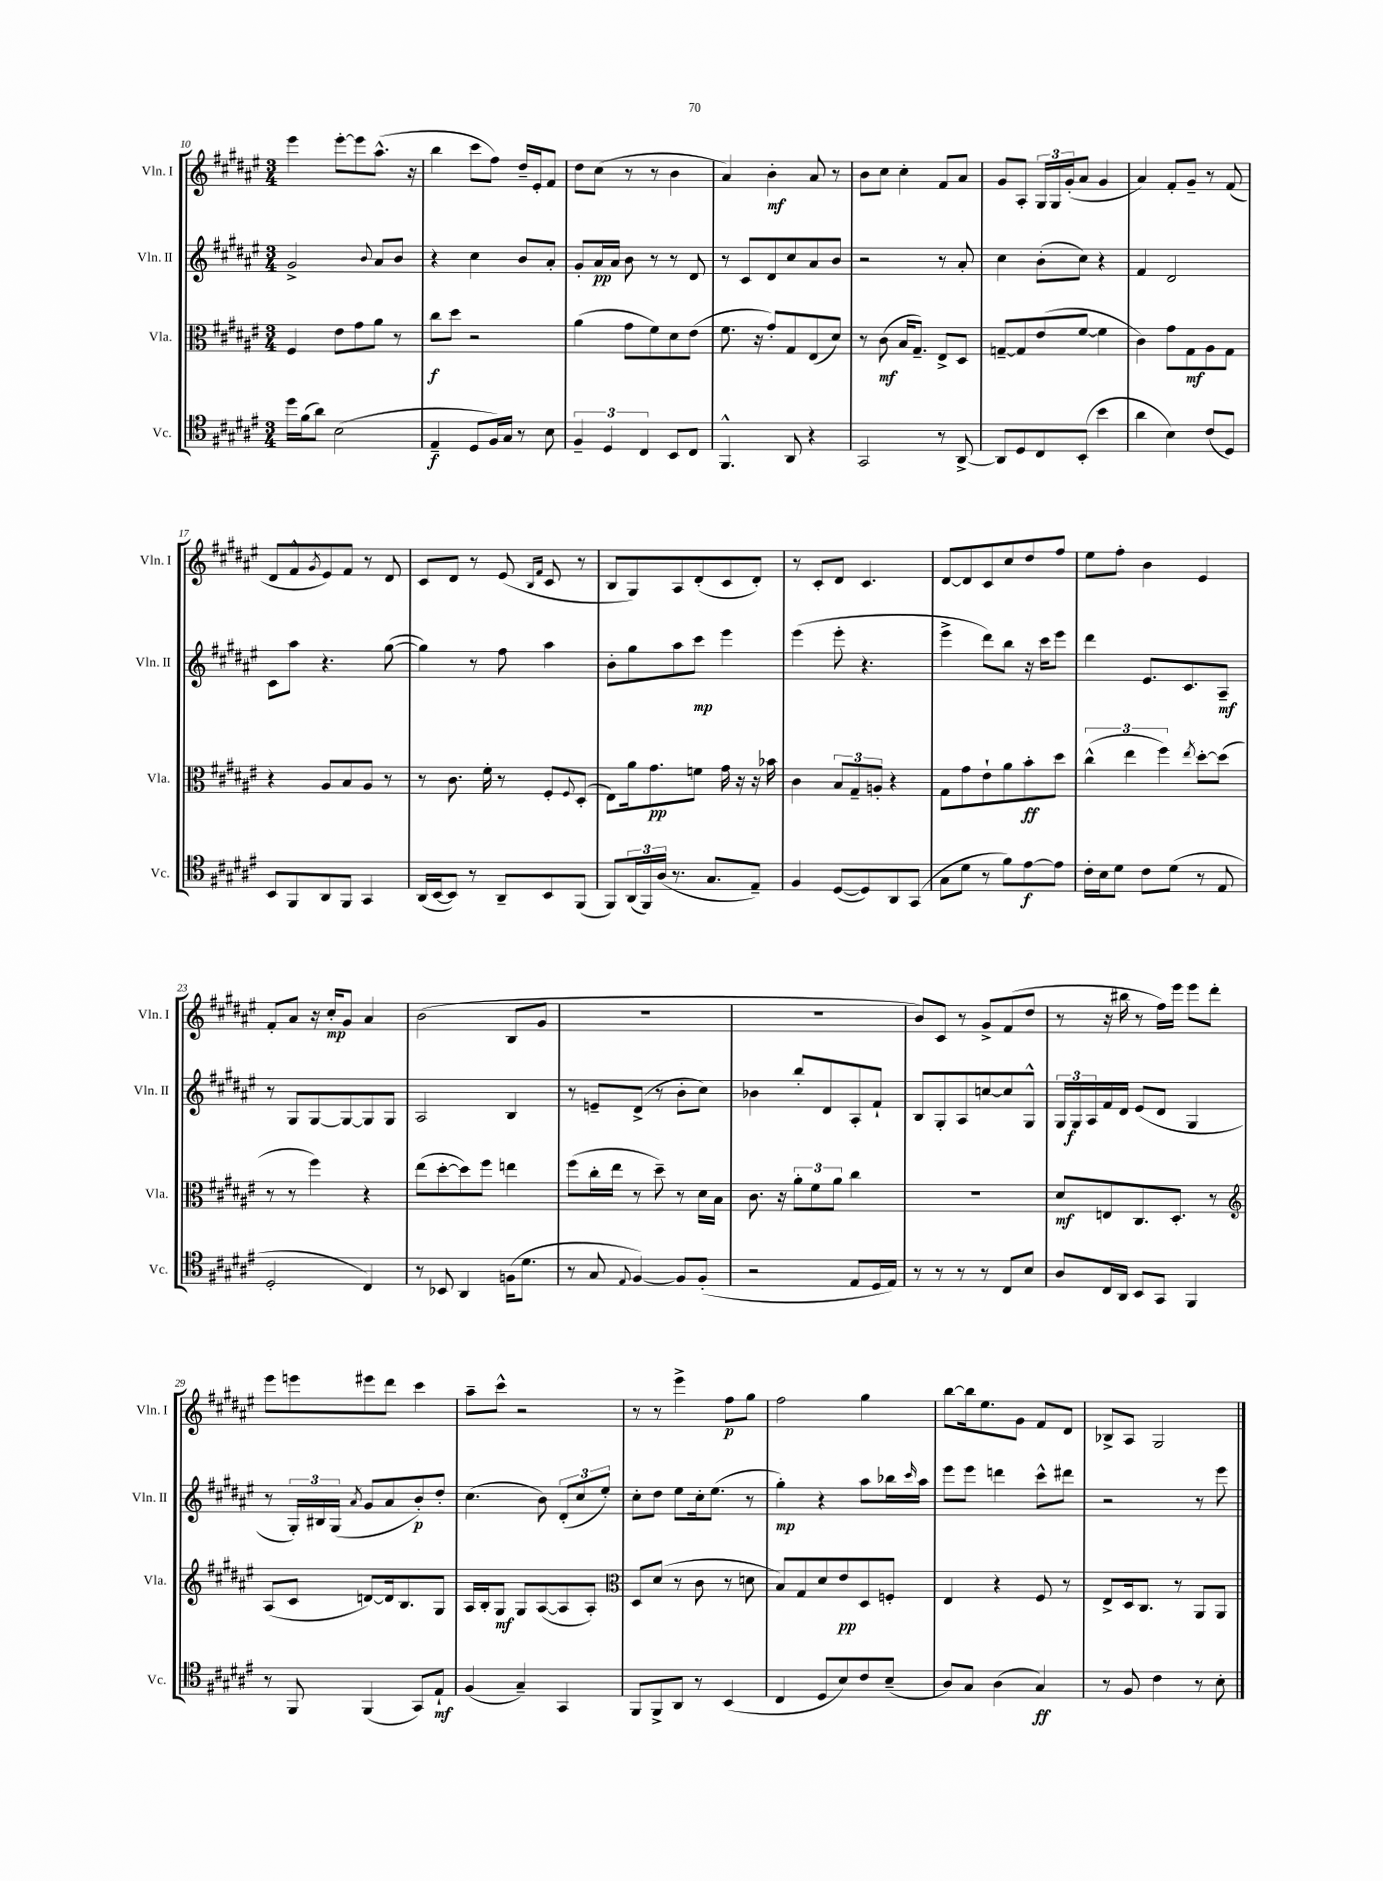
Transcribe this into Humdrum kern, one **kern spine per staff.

**kern	**kern	**kern	**kern
*staff4	*staff3	*staff2	*staff1
*clefC4	*clefC3	*clefG2	*clefG2
*k[f#c#g#d#a#e#]	*k[f#c#g#d#a#e#]	*k[f#c#g#d#a#e#]	*k[f#c#g#d#a#e#]
*M3/4	*M3/4	*M3/4	*M3/4
16dd#	4F#	2g#^	4eee#
(16f#	.	.	.
8a#)	.	.	.
(2B	8e#	.	[8eee#'
.	8g#	.	8eee#]
.	.	8qqb	.
.	8a#	8a#	(8.aa#^^
.	8r	8b	.
.	.	.	16r
=	=	=	=
4E#~	8cc#	4r	4bb
.	8dd#	.	.
8D#	2r	4cc#	8ccc#
16F#)	.	.	8ff#)
16G#	.	.	.
8r	.	8b	16dd#~
.	.	.	16e#'
8B	.	8a#'	8f#
=	=	=	=
6F#~	(4a#	8g#'	8dd#
.	.	16a#	(8cc#
6D#	.	.	.
.	.	16a#	.
.	8g#	8b	8r
6C#	.	.	.
.	8f#)	8r	8r
8BB	8d#	8r	4b
8C#	(8e#	8d#	.
=	=	=	=
4.FF#^^	8.f#	8r	4a#)
.	.	8c#	.
.	16r	.	.
.	8g#')	8d#	4b'
8AA#	8G#	8cc#	.
4r	(8E#	8a#	8a#
.	8d#)	8b	8r
=	=	=	=
2GG#	8r	2r	8b
.	(8c#	.	8cc#
.	16B	.	4cc#'
.	8.G#~)	.	.
8r	8E#^	8r	8f#
[8AA#^	8D#	8a#'	8a#
=	=	=	=
8AA#]	[8G~	4cc#	8g#
8D#	8G]	.	8A#'
8C#	(8e#	(8b'	24G#
.	.	.	24G#
.	.	.	(24g#'
(8BB'	[8f#	8cc#)	8a#
4b	4f#]	4r	4g#
=	=	=	=
4a#	4c#)	4f#	4a#)
4B)	8g#	2d#	8f#'
.	8G#	.	8g#~
(8c#	8A#	.	8r
8D#)	8G#	.	(8f#
=	=	=	=
8BB	4r	8c#	8d#
8FF#	.	8aa#	8f#^^
.	.	.	8qg#
8AA#	8A#	4.r	8e#)
8FF#	8B	.	8f#
4GG#	8A#	.	8r
.	8r	([8gg#	8d#
=	=	=	=
(16AA#	8r	4gg#])	8c#
[16BB	.	.	.
8BB])	8.c#	.	8d#
8r	.	8r	8r
.	16f#'	.	.
8AA#~	8r	8ff#	(8e#
.	.	.	16qqB
.	.	.	16qqf#
8BB	8F#'	4aa#	8c#
.	8qqF#	.	.
(8FF#	(8D#'	.	8r
=	=	=	=
8FF#)	8E#)	8b'	8B
(24AA#	16a#	8gg#	8G#)
24FF#)	.	.	.
.	8.g#	.	.
(24A#	.	.	.
8.r	.	8aa#	8A#
.	8f	8ccc#	(8d#'
8.G#	.	.	.
.	16g#	4eee#	8c#
.	16r	.	.
8E#~)	16r	.	8d#')
.	16b-	.	.
=	=	=	=
4F#	4c#	(4eee#	8r
.	.	.	8c#'
([8D#	12B	8eee#'	8d#
.	12G#~	.	.
8D#])	.	4.r	4.c#
.	12A'	.	.
8AA#	4r	.	.
(8GG#	.	.	.
=	=	=	=
8G#	8G#	4eee#^	[8d#
8d#	8g#	.	8d#]
8r	8e#`	8ddd#)	8c#
8f#)	8a#	8bb	8cc#
[8e#	8b'	16r	8dd#
.	.	16ccc#	.
8e#]	8dd#	8eee#	8ff#
=	=	=	=
16c#'	(6cc#^^	4ddd#	8ee#
16B	.	.	.
8d#	.	.	8ff#'
.	6ee#	.	.
8c#	.	8.e#	4b
.	6ff#)	.	.
(8d#	.	.	.
.	.	8.c#	.
.	8qee#	.	.
8r	[8dd#'	.	4e#
8E#	(8dd#]	8A#~	.
=	=	=	=
2D#'	8r	8r	8f#'
.	8r	8G#	8a#
.	4ff#)	[8G#	16r
.	.	.	16cc#'
.	.	8G#_	8g#
4C#)	4r	8G#]	4a#
.	.	8G#	.
=	=	=	=
8r	(8ee#	2A#	(2b
8BB-	[8dd#'	.	.
4AA#	8dd#])	.	.
.	8ff#	.	.
(16F	4ee	4B	8B
8.d#	.	.	.
.	.	.	8g#
=	=	=	=
8r	(8ff#	8r	2.r
8G#	16cc#'	8e~	.
.	16ee#	.	.
8qqE#	.	.	.
[4F#)	8r	(8d#^	.
.	8dd#~)	8r	.
8F#]	8r	8b'	.
(8F#'	16d#	8cc#)	.
.	16B	.	.
=	=	=	=
2r	8.c#	4b-	2.r
.	16r	.	.
.	12a#'	8bb'	.
.	12f#	.	.
.	.	8d#	.
.	12a#	.	.
8E#	4cc#	8A#'	.
16D#	.	8f#`	.
16E#)	.	.	.
=	=	=	=
8r	2.r	8B	8b)
8r	.	8G#'	8c#
8r	.	8A#	8r
8r	.	[8cc	8g#^
8C#	.	8cc]	(8f#
8B	.	8G#^^	8dd#
=	=	=	=
8A#	8d#	24G#	8r
.	.	24G#	.
.	.	24A#	.
16C#	8E	16f#	16r
16AA#	.	16d#	16bb#
8BB	8.C#	(8e#	8r
8GG#	.	8d#	16ff#)
.	8.D#'	.	16eee#
4FF#	.	4G#	8eee#
.	8r	.	8ddd#'
=	=	=	=
*	*clefG2	*	*
8r	(8A#	8r	8eee#
8FF#	8c#	24G#')	8eee
.	.	24B#	.
.	.	(24G#	.
.	.	8qa#	.
(4FF#	[8d)	8g#	8eee#
.	16d]	8a#	8ddd#
.	8.B	.	.
8GG#)	.	8b')	4ccc#
8E#`	8G#	8dd#'	.
=	=	=	=
(4F#	16A#	(4.cc#	8aa#~
.	16B'	.	.
.	8G#	.	8ccc#^^
4G#~)	8G#	.	2r
.	([8A#	8b)	.
4GG#	8A#]	(12d#'	.
.	.	12cc#	.
.	8A#')	.	.
.	.	12ee#')	.
=	=	=	=
*	*clefC3	*	*
8FF#	8D#	8cc#'	8r
8FF#^	(8d#	8dd#	8r
8AA#	8r	8ee#	4eee#^
8r	8c#	16cc#'	.
.	.	(8.ee#	.
(4BB	8r	.	8ff#
.	8d	8r	8gg#
=	=	=	=
4C#	8B)	4gg#')	2ff#
.	8G#	.	.
8D#	8d#	4r	.
8B)	8e#	.	.
8c#	8D#	8aa#	4gg#
(8B~	8F'	16bb-	.
.	.	16qqccc#	.
.	.	16aa#	.
=	=	=	=
8A#)	4E#	8eee#	[8bb
8G#	.	8eee#	16bb]
.	.	.	8.ee#
(4A#	4r	4ddd	.
.	.	.	8g#
4G#)	8F#	8ccc#^^	8f#
.	8r	8ddd#	8d#
=	=	=	=
8r	8E#^	2r	8B-^
8F#	16D#	.	8A#
.	8.C#	.	.
4c#	.	.	2G#
.	8r	.	.
8r	8AA#	8r	.
8B'	8AA#	8eee#	.
==	==	==	==
*-	*-	*-	*-
